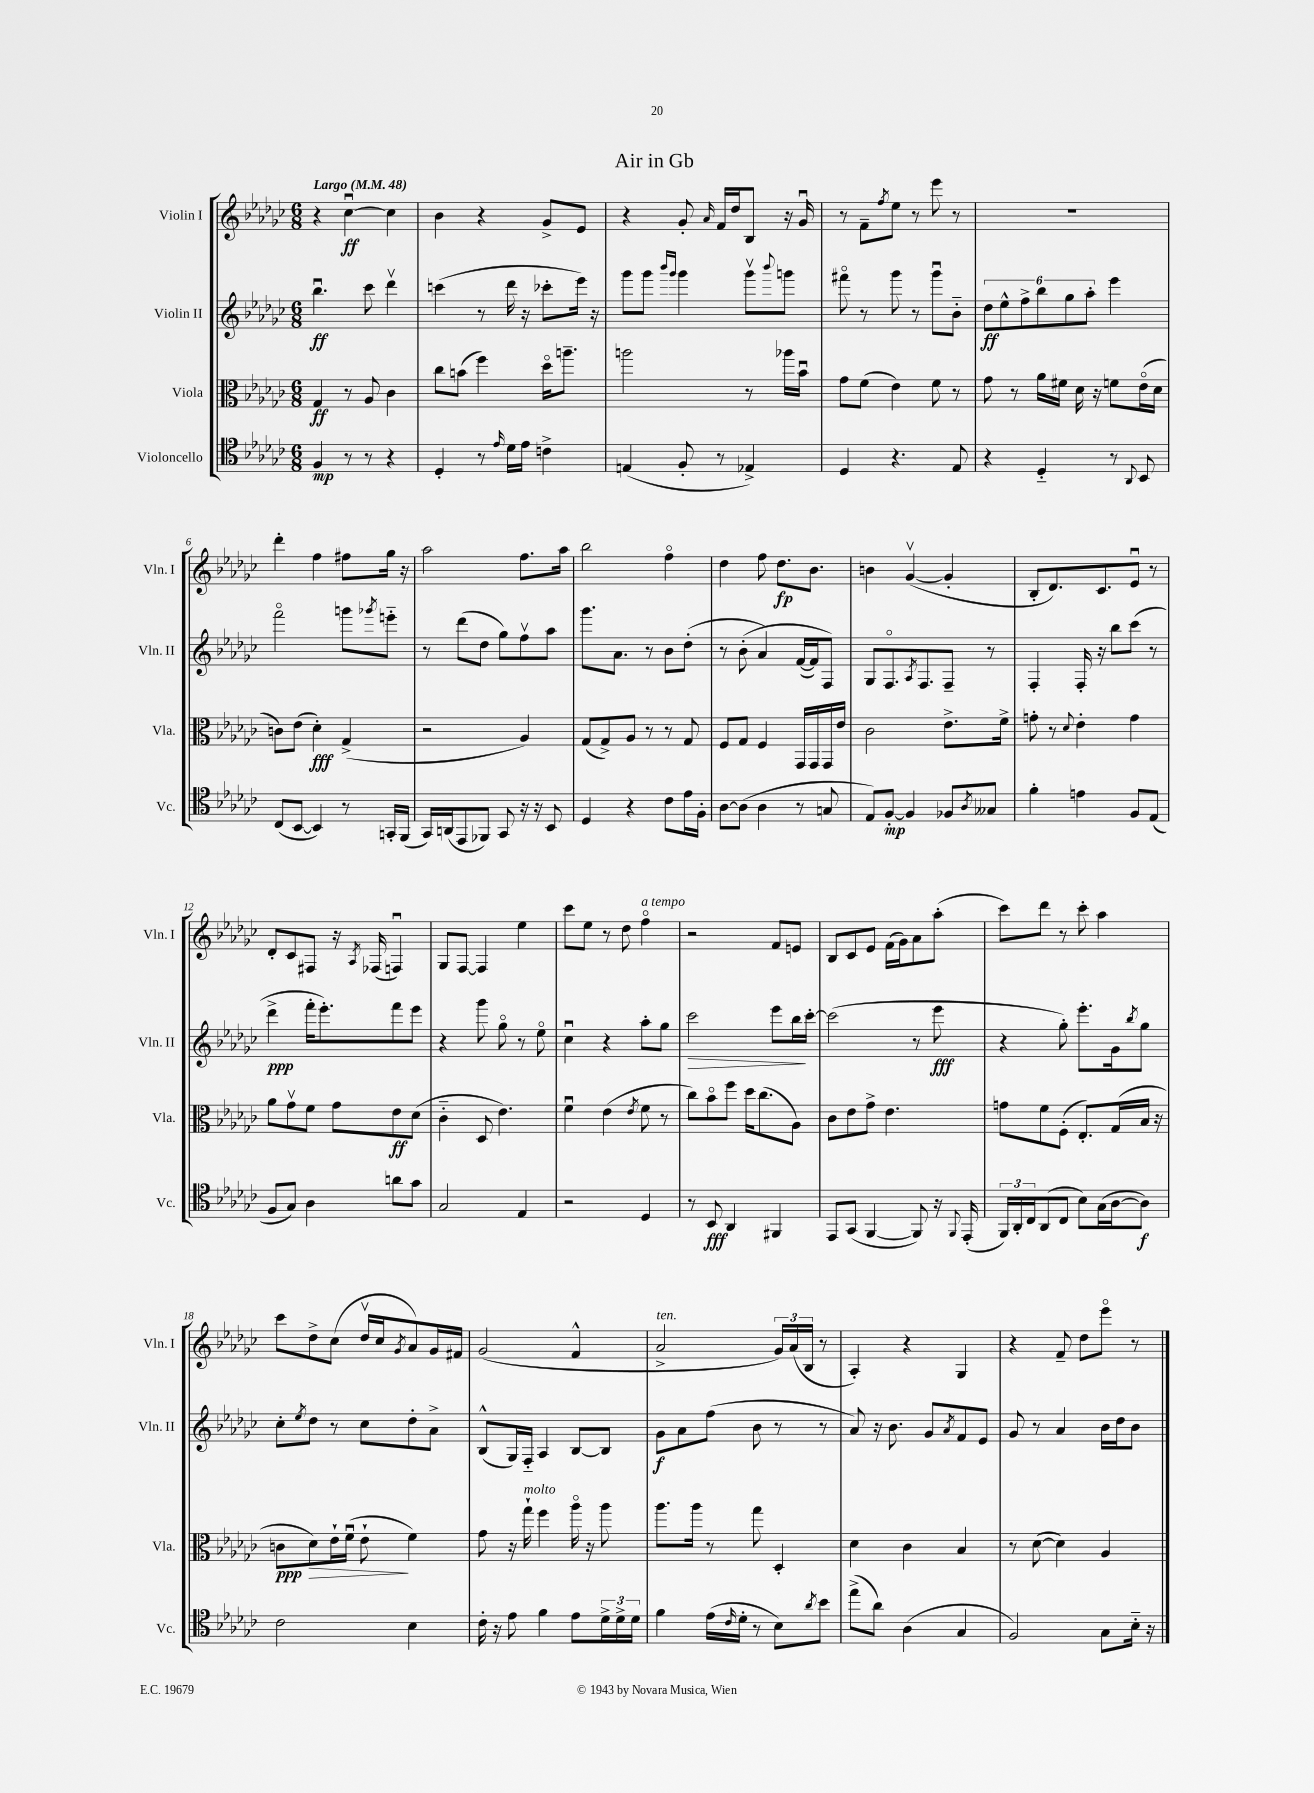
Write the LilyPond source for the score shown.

\header { title = "Air in Gb" }
<<
\new StaffGroup <<
\new Staff = "s0" \with { instrumentName = "Violin I" shortInstrumentName = "Vln. I" } {
    \clef treble \key ges \major \numericTimeSignature \time 6/8 \tempo "Largo" 4 = 48
    r4 ces''4~\downbow\ff ces''4 |
    bes'4 r4 ges'8-> ees'8 |
    r4 ges'8-. \grace { aes'16 } f'16 des''16 bes8 r16 ges'16\downbow |
    r8 f'8-- \acciaccatura { f''8 } ees''8 r8 ees'''8 r8 |
    r2. |
    des'''4-. f''4 fis''8 ges''16 r16 |
    aes''2 f''8. aes''16 |
    bes''2 f''4\flageolet |
    des''4 f''8 des''8.\fp bes'8. |
    b'4 ges'4~\upbow( ges'4-. |
    bes8-. des'8.) ces'8. ees'8\downbow r8 |
    des'8-. ces'8 fis8 r16 \acciaccatura { aes8 } fes16( f4\downbow) |
    ges8 f8~ f4 ees''4 |
    ces'''8 ees''8 r8 des''8 f''4\flageolet^\markup { \italic "a tempo" } |
    r2 f'8 e'8 |
    bes8 ces'8 ees'8 f'16( ges'16) aes'8 aes''8-.( |
    ces'''8) des'''8 r8 ces'''8-. aes''4 |
    ces'''8 des''8-> ces''8( des''16\upbow ces''16 \acciaccatura { ges'8 } aes'8) ges'16 fis'16 |
    ges'2( f'4-^ |
    aes'2->^\markup { \italic "ten." } \tuplet 3/2 { ges'16) aes'16( bes16 } r8 |
    aes4-.) r4 ges4 |
    r4 f'8-- des''8 ees'''8\flageolet r8 \bar "|." |
}
\new Staff = "s1" \with { instrumentName = "Violin II" shortInstrumentName = "Vln. II" } {
    \clef treble \key ges \major \numericTimeSignature \time 6/8
    bes''4.\downbow\ff ces'''8 des'''4\upbow |
    c'''4( r8 des'''16 r16 ces'''8-. ees'''16) r16 |
    ges'''8 ges'''8 \grace { bes'''16 ges'''16 } ges'''4 ges'''8\upbow \appoggiatura { bes'''8 } g'''8 |
    fis'''8\flageolet r8 ges'''8 r8 ges'''8\downbow bes'8-_ |
    \tuplet 6/4 { des''8\ff ees''8-^ f''8-> bes''8 ges''8 aes''8-. } ees'''4 |
    f'''2\flageolet g'''8 \acciaccatura { ges'''8 } e'''8-_ |
    r8 des'''8( des''8 ges''8) f''8\upbow aes''8 |
    ges'''8. aes'8. r8 bes'8 des''8-.( |
    r8 bes'8-.\( aes'4) f'16~( f'16) f8\) |
    ges8 f8.\flageolet \acciaccatura { aes8 } f8. f8-- r8 |
    f4-. f16-. r16 bes''8 ces'''8( r8 |
    des'''4->\ppp f'''16-. ees'''8.-.) f'''8 ees'''8 |
    r4 ges'''8 ges''8\flageolet r8 ees''8\flageolet |
    ces''4\downbow r4 aes''8-. ges''8 |
    ces'''2\> ees'''8 bes''16\! ces'''16~-. |
    ces'''2( r8 ees'''8\fff |
    r4 ges''8-.) ees'''8.-. ges'16 \acciaccatura { bes''8 } ges''8 |
    ces''8-. \acciaccatura { ees''8 } des''8 r8 ces''8 des''8-. aes'8-> |
    bes8-^( ges16) f16-_ aes4 bes8~ bes8 |
    ges'8\f aes'8 f''8( bes'8 r8 r8 |
    aes'8) r16 bes'8. ges'8 \acciaccatura { aes'8 } f'8 ees'8 |
    ges'8 r8 aes'4 bes'16 des''16 bes'8 \bar "|." |
}
\new Staff = "s2" \with { instrumentName = "Viola" shortInstrumentName = "Vla." } {
    \clef alto \key ges \major \numericTimeSignature \time 6/8
    ges4\ff r8 aes8 ces'4 |
    ces''8 b'8( f''4) des''16\flageolet a''8.-- |
    a''2 r8 aes''16 bes'16\downbow |
    ges'8 f'8( ees'4) f'8 r8 |
    ges'8 r8 aes'16 fis'16 des'16 r16 f'8 ees'16\flageolet( des'16 |
    c'8) ees'8( des'4-.\fff) ges4->( |
    r2 aes4) |
    ges8( ges8->) aes8 r8 r8 ges8 |
    f8 ges8 f4 ges,16 ges,16 ges,16 ees'16 |
    ces'2 ees'8.-> f'16-> |
    g'8-. r8 \appoggiatura { des'8 } ees'4-. g'4 |
    aes'8 ges'8\upbow f'8 ges'8 ees'8\ff des'8( |
    ces'4-_ des8 ees'4.) |
    f'4\downbow ees'4( \acciaccatura { ees'8 } f'8 r8 |
    ces''8) bes'8\flageolet f''8 des''16 ces''8.( aes8) |
    ces'8 ees'8 ges'8-> ees'4. |
    g'8 f'8 f8-.( ees8.-.) ges16( bes16 r16 |
    c'8\ppp des'8\>) ees'16-! f'16\downbow( ees'8-!\! f'4) |
    ges'8 r16 ges''16-!^\markup { \italic "molto" } f''4 aes''16\flageolet r16 aes''8 |
    aes''8. aes''16 r8 ges''8 des4-. |
    des'4 ces'4 bes4 |
    r8 des'8~( des'4) aes4 \bar "|." |
}
\new Staff = "s3" \with { instrumentName = "Violoncello" shortInstrumentName = "Vc." } {
    \clef tenor \key ges \major \numericTimeSignature \time 6/8
    f4\mp r8 r8 r4 |
    des4-. r8 \grace { ees'16 } des'16 ees'16 c'4-> |
    e4( f8-. r8 ees4->) |
    des4 r4. ees8 |
    r4 des4-_ r8 \appoggiatura { aes,8 } bes,8 |
    ces8( bes,8~ bes,4) r8 g,16-. f,16( |
    ges,16) a,16( ees,8 fes,8) ges,8 r16 r16 bes,8 |
    des4 r4 ces'8 ees'16 f16-. |
    aes8~ aes8( aes4 r8 g8 |
    ees8) f8~-.\mp f4 fes8 \acciaccatura { aes8 } geses8 |
    f'4-. e'4 f8 ees8( |
    f8 ges8) aes4 a'8 ges'8 |
    ges2 ees4 |
    r2 des4 |
    r8 bes,8\fff aes,4 fis,4 |
    ees,8 ges,8( f,4~ f,8) r16 \appoggiatura { f,8 } ees,16-.( |
    \tuplet 3/2 { f,16) aes,16-. ces16 } aes,8( ces8 bes8) ges16( aes16~ aes8\f) |
    ces'2 bes4 |
    ces'16-. r16 ees'8 f'4 ees'8 \tuplet 3/2 { des'16-> des'16-> des'16 } |
    f'4 ees'16( \grace { ces'16 } des'16-. r8 bes8) \acciaccatura { aes'8 } bes'8 |
    ees''8->( aes'8) aes4( ges4 |
    f2) ges8 bes16-_ r16 \bar "|." |
}
>>
>>
